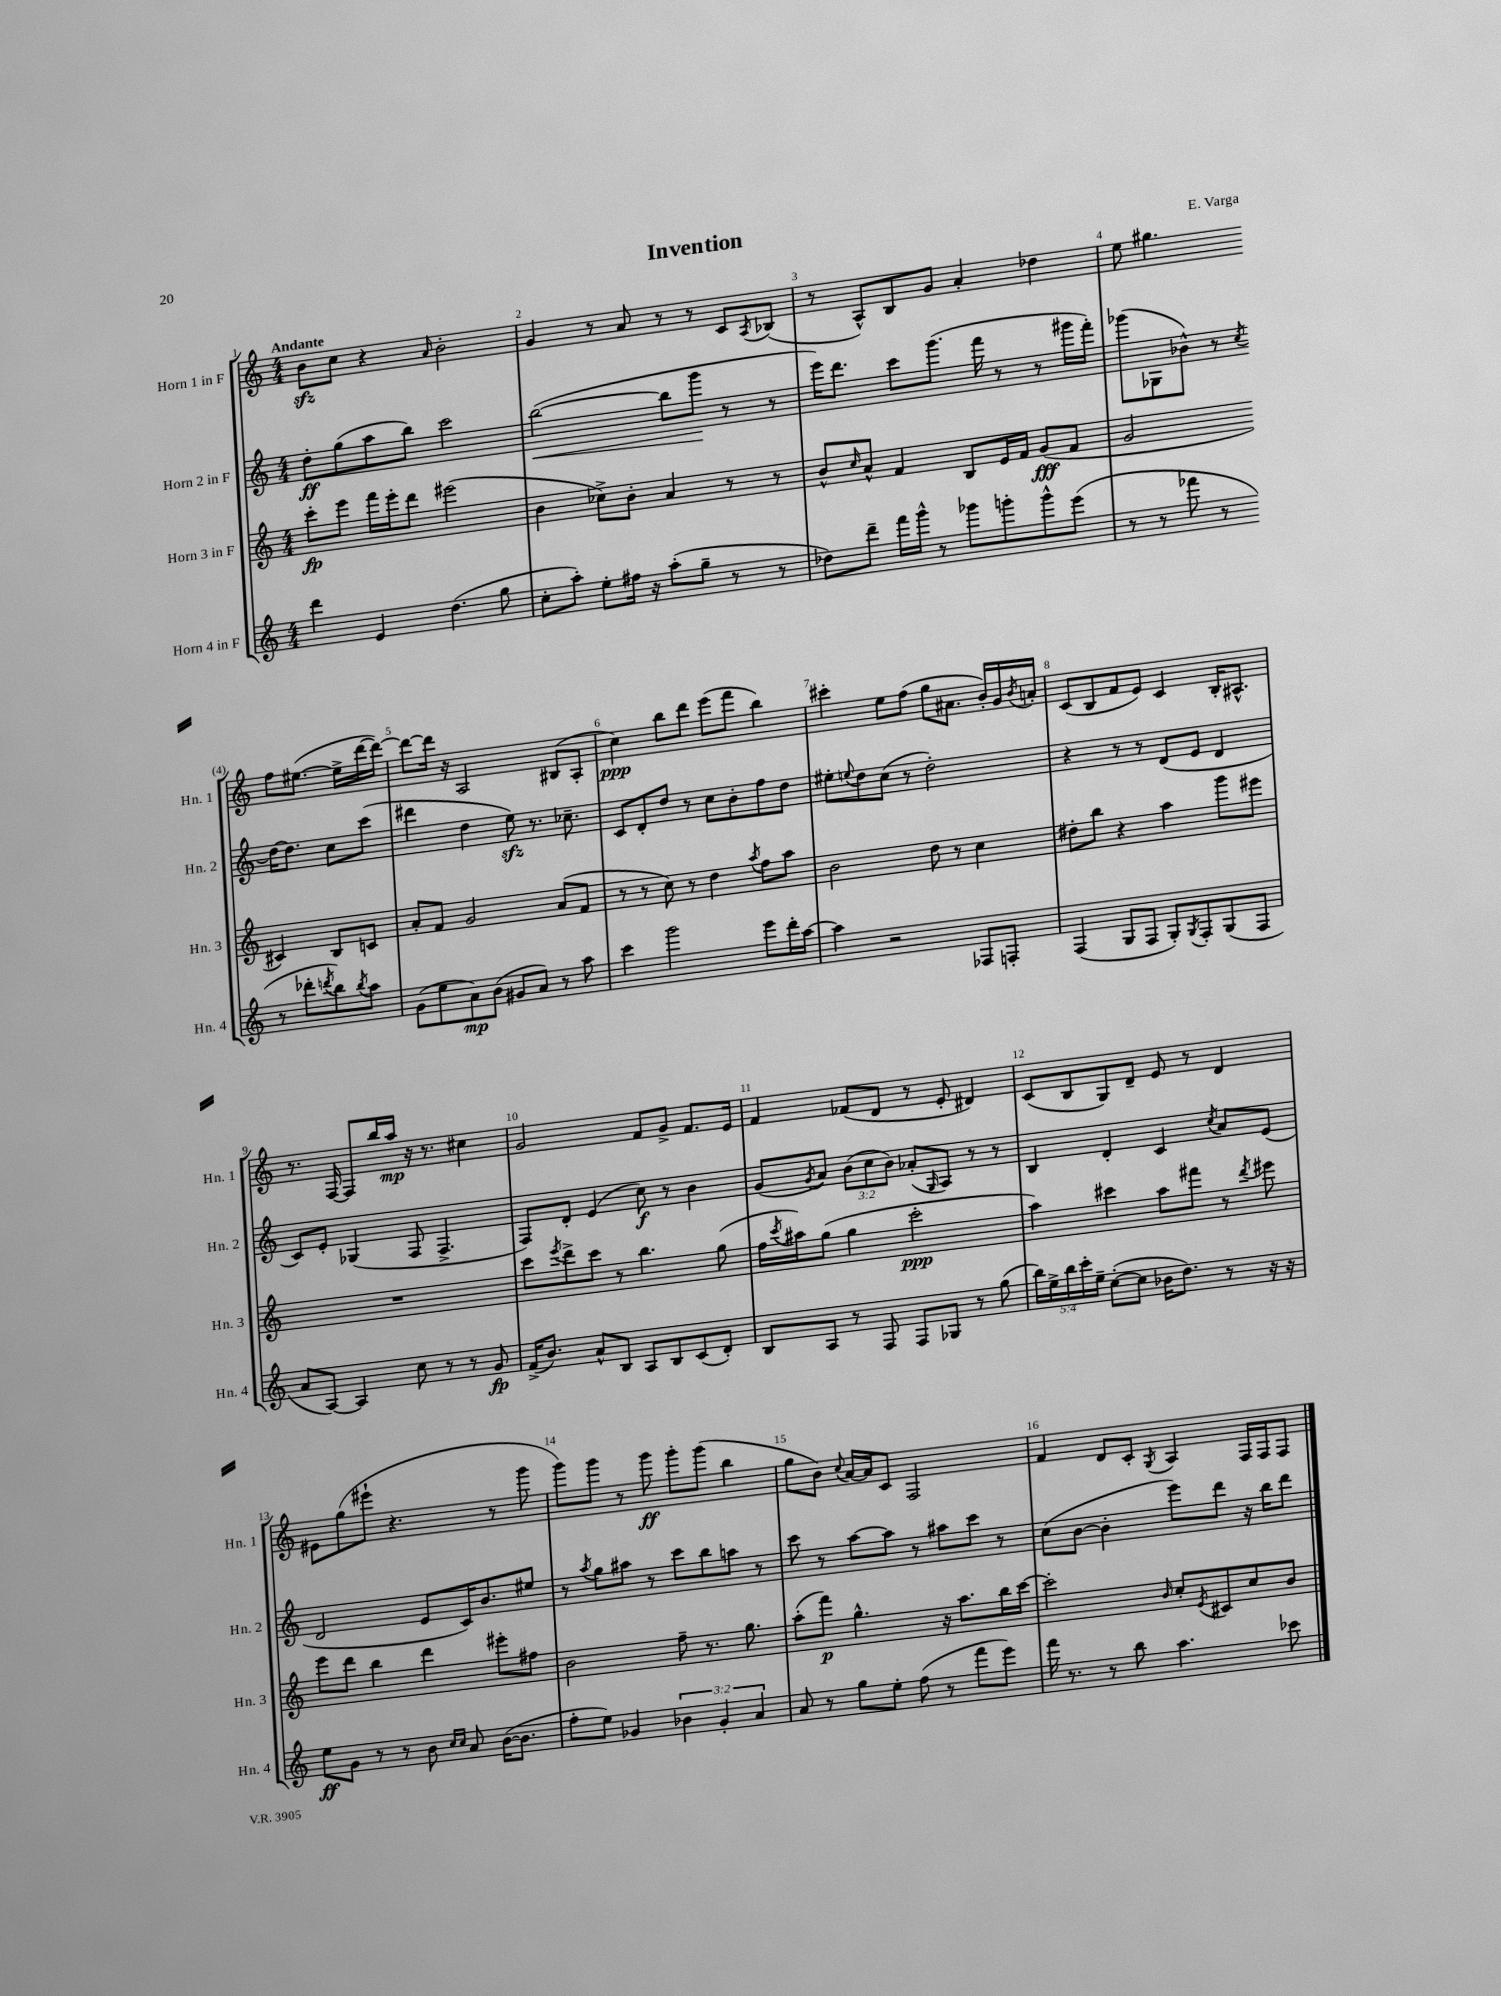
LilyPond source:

\header { title = "Invention" composer = "E. Varga" }
<<
\new StaffGroup <<
\new Staff = "s0" \with { instrumentName = "Horn 1 in F" shortInstrumentName = "Hn. 1" } {
    \clef treble \key c \major \numericTimeSignature \time 4/4 \tempo "Andante"
    b'8\sfz c''8 r4 \grace { a'16 } b'2-. |
    g'4 r8 a'8 r8 r8 c'8 \acciaccatura { a8 } bes8( |
    r8 a8-^) b8 g'8 a'4-. des''4 |
    e''8 gis''4. f''8 eis''8.~( eis''16-> d'''16~ d'''16~) |
    d'''8~ d'''16 r16 a2 bis8( a8-. |
    c''4\ppp) b''8 d'''8 e'''8( f'''8 b''4) |
    cis'''4-. e''8 f''8( g''8 ais'8. b'16-.) g'16 \acciaccatura { b'8 } a'16-. |
    c'8( b8 f'8 e'8) c'4 b16-. ais8.-^ |
    r8. f16~ f8 b''16 a''16\mp r16 r8. cis''4 |
    g'2 f'8 g'8-> f'8. e'16 |
    f'4 fes'8( d'8 r8 e'8-. dis'4) |
    c'8( b8 g8) d'8-- e'8 r8 d'4 |
    eis'8 g''8( eis'''8-! r4. r8 g'''8 |
    g'''8) g'''8 r8 g'''8\ff g'''8-. g'''8( b''4 |
    g''8 b'8) \appoggiatura { c''8 } a'16~ a'16 c'8 f2 |
    f'4 d'8 c'8-. \acciaccatura { g8 } a4 f16 f16 f8 \bar "|." |
}
\new Staff = "s1" \with { instrumentName = "Horn 2 in F" shortInstrumentName = "Hn. 2" } {
    \clef treble \key c \major \numericTimeSignature \time 4/4 \override Staff.TupletNumber.text = #tuplet-number::calc-fraction-text
    d''8-.\ff g''8( a''8 b''8) c'''2 |
    b''2~\<( b''8 g'''8\! r8 r8 |
    e'''16) d'''8. c'''8 g'''8.( f'''16 r8 r8 gis'''16 f'''16-.) |
    ges'''8( ges8 bes'8-^) r8 \acciaccatura { c''8 } d''16~ d''8. c''8 c'''8( |
    dis'''4 d''4 e''8\sfz) r8. ces''8.-- |
    c'8 d'8-. d''8 r8 c''8 b'8-. f''8 d''8 |
    eis''8-. \appoggiatura { e''8 } d''8 c''8( r8 d''2-.) |
    r4 r8 r8 d'8( e'8 d'4 |
    c'8) e'8-. ges4( f8 f4.-> |
    f8) d'8-. e'4( c''8\f) r8 b'4 |
    g'8( \acciaccatura { g'8 } a'8) \tuplet 3/2 { b'8( c''8 b'8) } aes'8-.( \grace { g16 } a8) r8 r8 |
    b4 d'4-. c'4 \acciaccatura { c''8 } a'8 e'8( |
    d'2 e'8 c'16) b'8. eis''8 |
    r8 \acciaccatura { a''8 } g''8 ais''8 r8 c'''8 b''8 a''8 r8 |
    c'''8 r8 a''8~ a''8 r8 ais''8 c'''8 r8 |
    c''8( b'8~ b'4-. e'''8) d'''8 r16 b''16 d'''8 \bar "|." |
}
\new Staff = "s2" \with { instrumentName = "Horn 3 in F" shortInstrumentName = "Hn. 3" } {
    \clef treble \key c \major \numericTimeSignature \time 4/4
    c'''8-.\fp e'''8 f'''16 e'''16-. d'''8 eis'''2( |
    b'4 ces''8->) b'8-. a'4 r8 r8 |
    b'8-^ \grace { c''16 } a'8-^ f'4 b8 e'16 f'16 g'8\fff( f'8 |
    g'2 cis'4) b8 c'8 |
    a'8-. f'8 g'2 a'8( f'8 |
    r8 r8 c''8) r8 d''4 \acciaccatura { a''8 } f''8 a''8 |
    b'2 d''8 r8 c''4 |
    dis''8-. b''8 r4 a''4 g'''8 eis'''8 |
    R1 |
    c'''8 \acciaccatura { e'''8 } d'''8-> c'''8 r8 b''4. g''8( |
    f''16 \acciaccatura { c'''8 } ais''16) g''8( g''4 c'''2-.\ppp |
    a''4) cis'''4 a''8 fis'''8 r8 \acciaccatura { d'''8 } eis'''8 |
    e'''8 d'''8 b''4 d'''4 eis'''8-. fis''8 |
    b'2 f''8-- r8. g''8. |
    a''8-.( f'''8\p) g''4.-^ r16 a''8. b''16 c'''16~ |
    c'''2-. \grace { b'16 } c''8-. \acciaccatura { e'8 } cis'8 c''8 b'8 \bar "|." |
}
\new Staff = "s3" \with { instrumentName = "Horn 4 in F" shortInstrumentName = "Hn. 4" } {
    \clef treble \key c \major \numericTimeSignature \time 4/4 \override Staff.TupletNumber.text = #tuplet-number::calc-fraction-text
    d'''4 e'4 d''4.( g''8 |
    c''8-. a''8-.) e''8-. fis''16 r16 a''8-.( g''8-- r8 r8 |
    des''8) d'''8-- f'''16 g'''16-^ r8 ges'''8 g'''8-. g'''8-^ e'''8( |
    r8 r8 fes'''8 r8 r8 des'''8-. \acciaccatura { d'''8 } b''8) \acciaccatura { b''8 } a''8 |
    g'8( e''8 a'8\mp) b'8( gis'8 a'8) r8 a''8 |
    c'''4 g'''2 e'''8 d'''16-. a''16~ |
    a''4 r2 fes8 f8-. |
    f4( g8 f8 g8-.) \acciaccatura { g8 } f8-. g8( f8 |
    a'8 a8~) a4 c''8 r8 r8 g'8\fp |
    f'16->( b'8.) a'8-^ b8 a8 b8 c'8( d'8-.) |
    b8 a8 r8 f8 f8 ges8 r8 g''8( |
    \tuplet 5/4 { b''16) e''16-> b''16 c'''16-. e''16-- } c''8~-.( c''8 bes'16 d''8.) r8 r16 r16 |
    e''8\ff g'8 r8 r8 b'8 \grace { c''16 c''16 } a'8 b'16~( b'8. |
    f''8-. e''8) ges'4 \tuplet 3/2 { bes'4 ges'4-. a'4 } |
    a'8 r8 g''8 e''8-. f''8( r8 f'''8 e'''8) |
    f'''16 r8. r8 b''8 a''4. ces'''8 \bar "|." |
}
>>
>>
\layout { \context { \Score \override BarNumber.break-visibility = ##(#f #t #t) barNumberVisibility = #all-bar-numbers-visible } }
